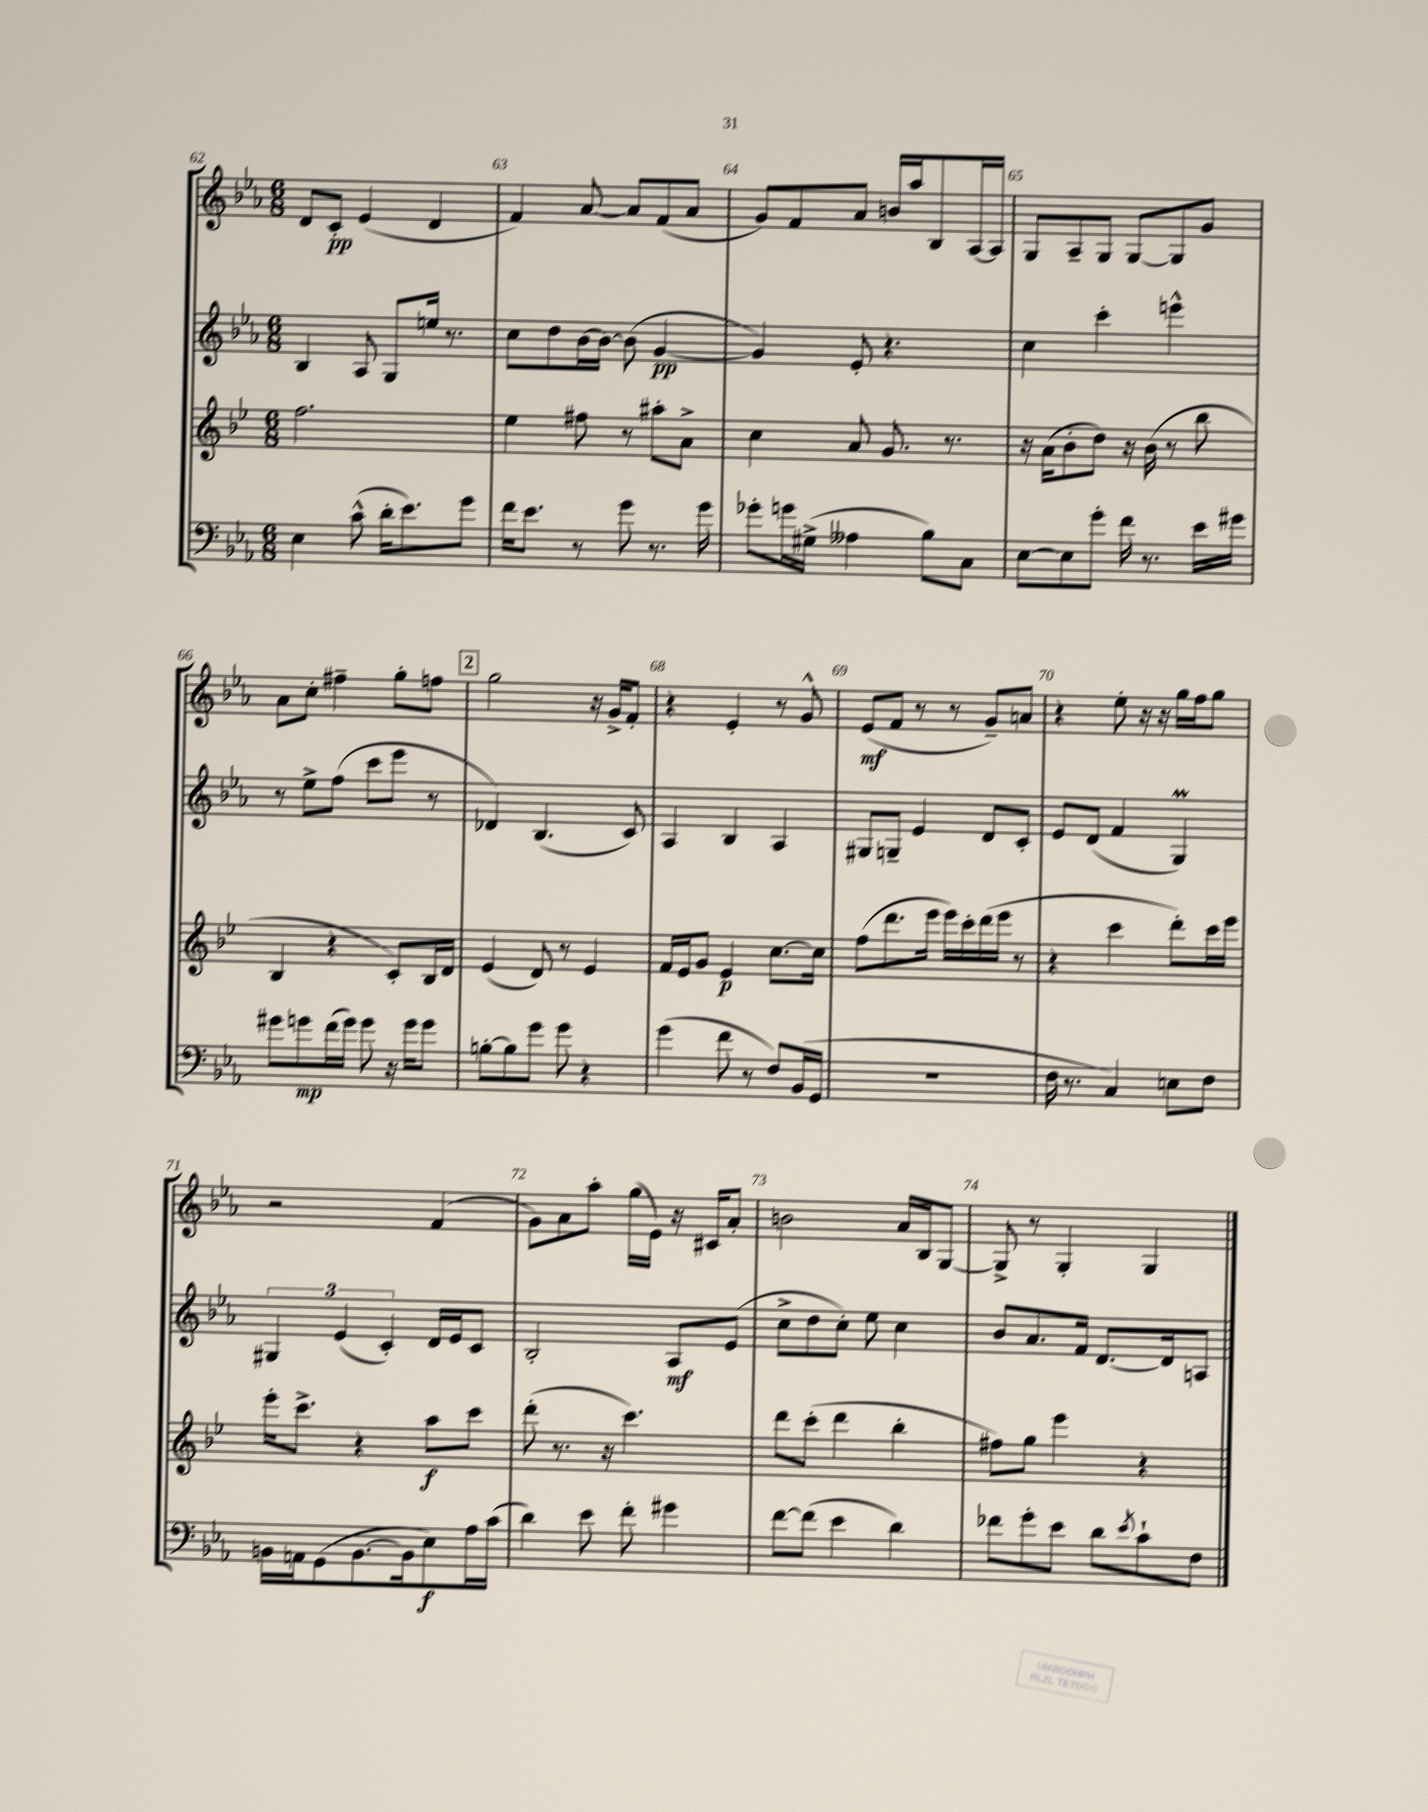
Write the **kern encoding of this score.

**kern	**kern	**kern	**kern
*staff4	*staff3	*staff2	*staff1
*clefF4	*clefG2	*clefG2	*clefG2
*k[b-e-a-]	*k[b-e-]	*k[b-e-a-]	*k[b-e-a-]
*M6/8	*M6/8	*M6/8	*M6/8
4E-	2.ff	4B-	8d
.	.	.	8c'
(8c^^	.	8A-	(4e-
16d'	.	8G	.
8.e-)	.	.	.
.	.	16ee	4d
.	.	8.r	.
8g	.	.	.
=	=	=	=
16f	4ee-	8cc	4f)
8.e-	.	.	.
.	.	8dd	.
8r	8ff#	[16b-	[8a-
.	.	16b-_	.
8g	8r	(8b-]	8a-]
8.r	8aa#'	[4g	(8f
.	8a^	.	8a-
16g	.	.	.
=	=	=	=
8g-'	4cc	4g])	8g)
16g	.	.	8f
(16G#^	.	.	.
4A--	8a	8e-'	8a-
.	8.g	4.r	16b
.	.	.	16aa-
8B-)	.	.	8B-
.	8.r	.	.
8C	.	.	[16A-
.	.	.	16A-]
=	=	=	=
[8E-	16r	4cc	8G
.	(16a	.	.
8E-]	8b-'	.	8A-~
8g'	8dd)	4ccc'	8G
16f	16r	.	[8G
8.r	(16b-	.	.
.	8r	4eee^^	8G]
16e-	8bb-	.	8g
16g#	.	.	.
=	=	=	=
8g#	4B-	8r	8a-
8g	.	8ee-^	8cc'
(16f	4r	(8ff	4ff#~
16g)	.	.	.
8g	.	8ccc	.
16r	8c')	8eee-	8gg'
16g	.	.	.
8g	16B-	8r	8ff
.	16d	.	.
=	=	=	=
[8B'	(4e-	4d-)	2gg
8B]	.	.	.
8g	8d)	(4.B-	.
8g	8r	.	.
4r	4e-	.	16r
.	.	.	16g^
.	.	8c)	8f'
=	=	=	=
(4g	16f	4A-	4r
.	16e-	.	.
.	8g	.	.
8f	4e-	4B-	4e-'
8r	.	.	.
8F)	[8.cc	4A-	8r
(16BB-	.	.	8g^^
16GG	16cc]	.	.
=	=	=	=
2.r	(8ff	8G#	(8e-
.	8.ddd	8G~	8f
.	.	4e-	8r
.	16eee-	.	.
.	16eee-)	.	8r
.	16ccc'	.	.
.	(16ddd	8d	8g~)
.	16eee-	.	.
.	8r	8c'	8a
=	=	=	=
16F	4r	8e-	4r
8.r	.	.	.
.	.	(8d	.
4C)	4ccc	4f	8ee-'
.	.	.	16r
.	.	.	16r
8E	8ddd')	4G)	16gg
.	.	.	16ff
8F	16ccc	.	8gg
.	16eee-	.	.
=	=	=	=
16BB	16eee-'	6G#	2r
16AA	8.ccc^	.	.
(8GG	.	.	.
.	.	(6e-	.
[8.BB	4r	.	.
.	.	6c')	.
16BB]	.	.	.
8E-)	8aa	16d	(4f
.	.	16e-	.
16A-	8ccc	8c	.
(16c	.	.	.
=	=	=	=
4d)	(8ddd'	2B-'	8g)
.	8.r	.	8a-
8e-	.	.	8aa-'
.	16r	.	.
8f'	4.ccc)	.	(16gg
.	.	.	16e-)
4g#	.	8A-	16r
.	.	.	16c#
.	.	(8e-	8a-'
=	=	=	=
[8f	8ddd	8cc^	2b
(8f]	(8ccc'	8dd	.
4e-	4ddd	8cc')	.
.	.	8ee-	.
4d)	4bb-'	4cc	16a-
.	.	.	16B-
.	.	.	[8G
=	=	=	=
8f-	8ff#)	8b-	8G^]
8g'	8gg	8.a-	8r
8e-	4eee-	.	4G'
.	.	16f	.
8d	.	[8.d	.
8qe-	.	.	.
8c`	4r	.	4G
.	.	16d]	.
8F	.	8A	.
==	==	==	==
*-	*-	*-	*-
